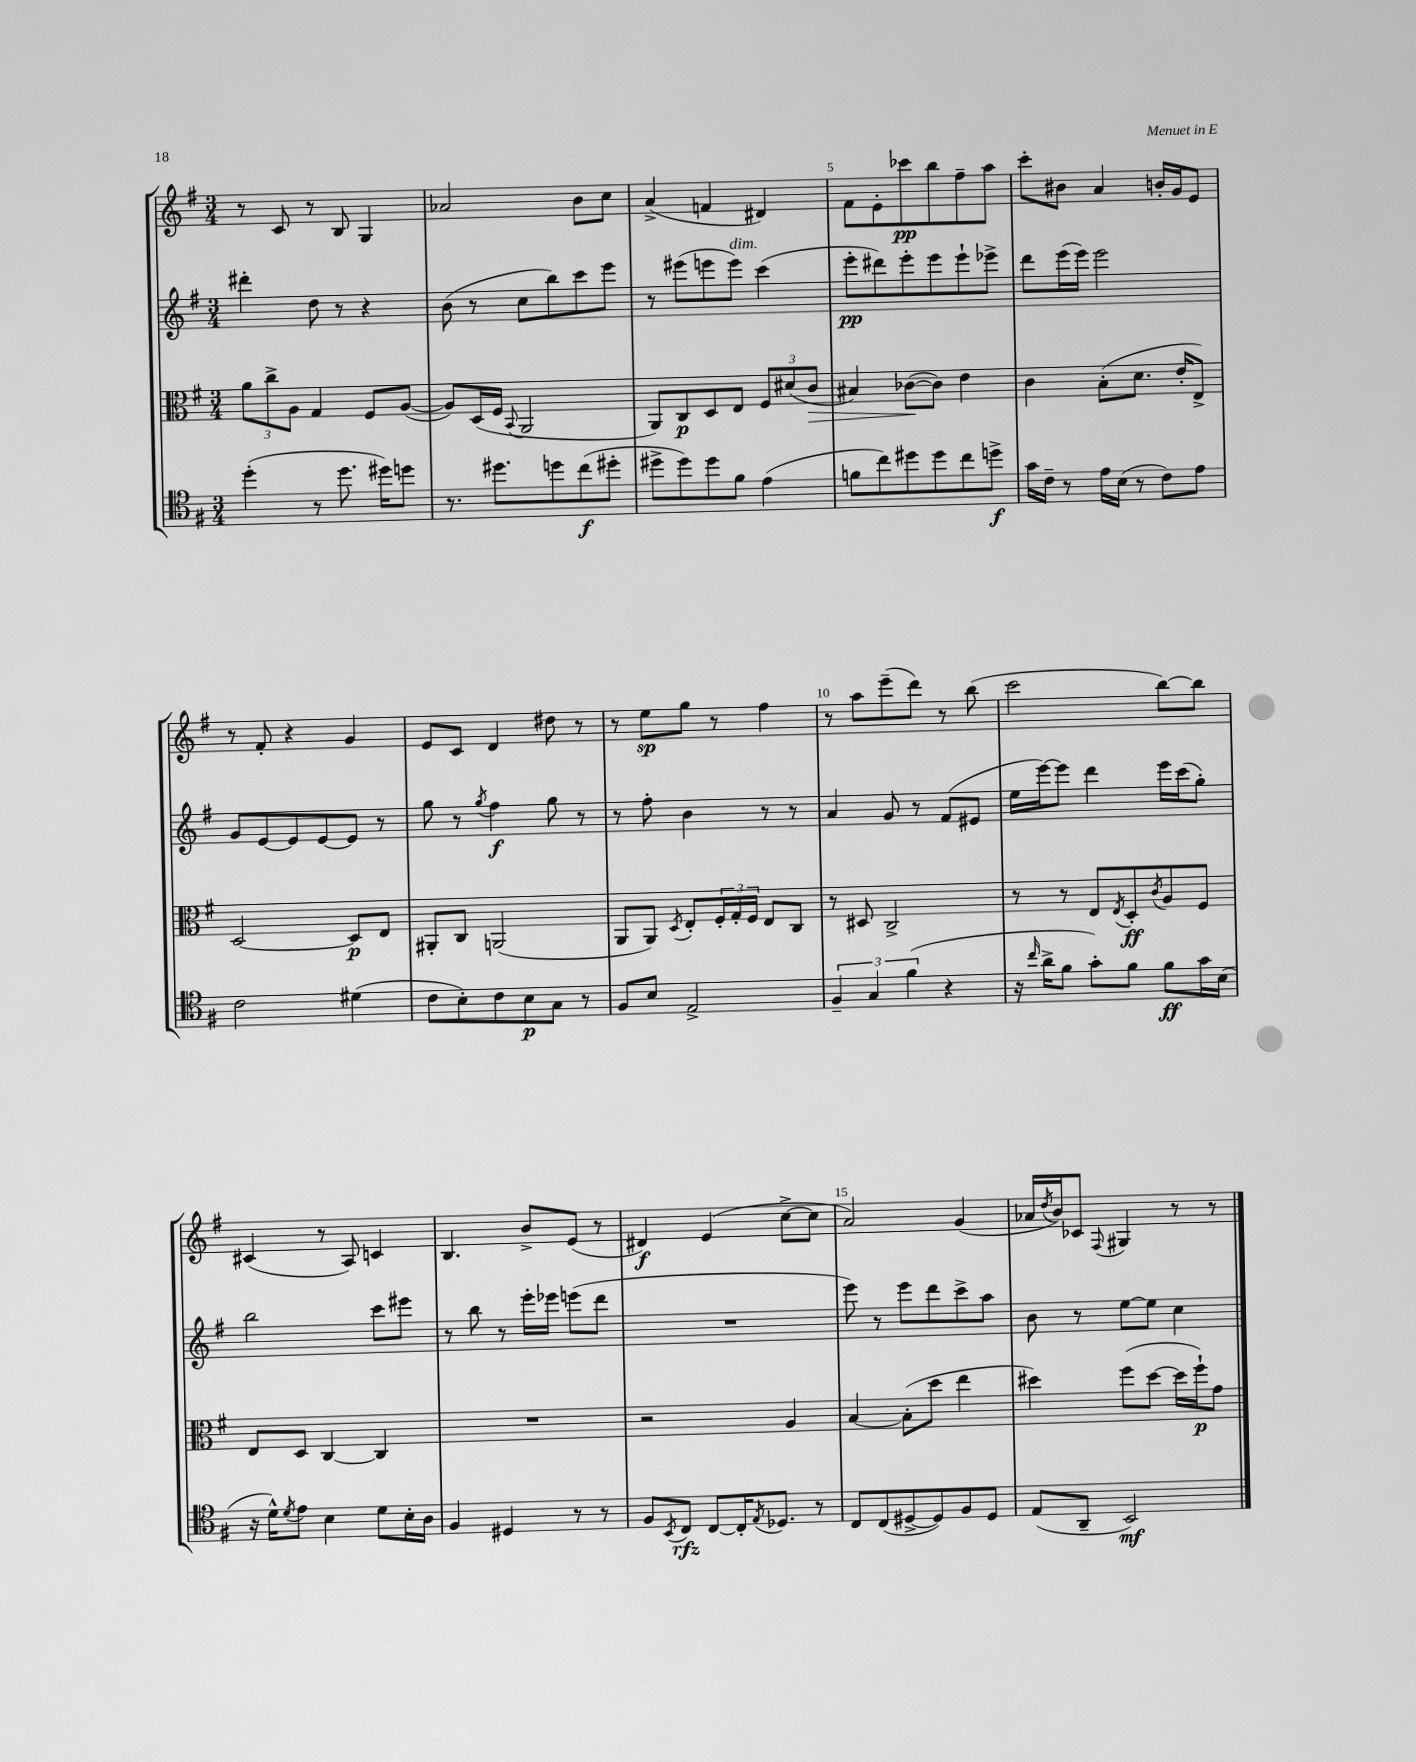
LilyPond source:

<<
\new StaffGroup <<
\new Staff = "s0" {
    \clef treble \key g \major \numericTimeSignature \time 3/4
    r8 c'8 r8 b8 g4 |
    aes'2 b'8 c''8 |
    a'4->( f'4 dis'4) |
    fis'8 e'8-. ces'''8\pp b''8 fis''8-- a''8 |
    c'''8-. bis'8 a'4 b'16-. g'16 e'8 |
    r8 fis'8-. r4 g'4 |
    e'8 c'8 d'4 dis''8 r8 |
    r8 e''8\sp g''8 r8 fis''4 |
    r8 a''8 e'''8--( d'''8) r8 b''8( |
    c'''2 b''8~) b''8 |
    cis'4( r8 a8) c'4 |
    b4. b'8-> e'8( r8 |
    dis'4\f) e'4( c''8~-> c''8 |
    a'2) g'4( |
    aes'16 \acciaccatura { d''8 } b'16) ces'8 \appoggiatura { fis8 } gis4 r8 r8 \bar "|." |
}
\new Staff = "s1" {
    \clef treble \key g \major \numericTimeSignature \time 3/4
    dis'''4-. d''8 r8 r4 |
    b'8( r8 c''8 b''8) c'''8 e'''8 |
    r8 eis'''8( e'''8 e'''8^\markup { \italic "dim." }) c'''4( |
    e'''8-.\pp dis'''8) e'''8-. e'''8 e'''8-! ees'''8-> |
    d'''8 e'''16( e'''16) e'''2 |
    g'8 e'8~ e'8 e'8~ e'8 r8 |
    g''8 r8 \acciaccatura { g''8 } fis''4\f g''8 r8 |
    r8 fis''8-. b'4 r8 r8 |
    a'4 g'8 r8 fis'8( eis'8 |
    e''16 e'''16~) e'''8 d'''4 e'''16 c'''16( g''8-.) |
    b''2 c'''8 eis'''8 |
    r8 b''8 r8 e'''16-. ees'''16 e'''8( d'''8 |
    R2. |
    e'''8) r8 e'''8 d'''8 c'''8-> a''8 |
    b'8 r8 e''8~ e''8 c''4 \bar "|." |
}
\new Staff = "s2" {
    \clef alto \key g \major \numericTimeSignature \time 3/4
    \tuplet 3/2 { a'8 c''8-> a8 } g4 fis8 a8~( |
    a8) d16( fis16 \appoggiatura { b,8 } a,2 |
    a,8) c8\p d8 e8 \tuplet 3/2 { fis8 dis'8( c'8\> } |
    bis4) ces'8~\!( ces'8) e'4 |
    c'4 b8-.( d'8. e'16-. e8->) |
    d2~ d8\p e8 |
    ais,8-. c8 a,2( |
    a,8 a,8) \acciaccatura { d8 } e8-. \tuplet 3/2 { fis16-. g16-. fis16 } e8 c8 |
    r8 dis8 c2-> |
    r8 r8 e8 \acciaccatura { e8 } d8-.\ff \acciaccatura { c'8 } a8 fis8 |
    e8 d8 c4~ c4 |
    R2. |
    r2 a4 |
    b4~ b8-.( d''8 e''4 |
    dis''4) fis''8( dis''8~ dis''16 fis''16-!\p) g'8 \bar "|." |
}
\new Staff = "s3" {
    \clef tenor \key g \major \numericTimeSignature \time 3/4
    d''4-.( r8 d''8. dis''16) d''8 |
    r8. dis''8. d''8 c''8\f( dis''8-. |
    dis''8-> dis''8) dis''8 fis'8 e'4( |
    f'8 c''8) dis''8 dis''8 c''8 d''8->\f |
    g'16 c'16-- r8 e'16 b16( r8 c'8) e'8 |
    c'2 dis'4( |
    c'8 b8-.) c'8 b8\p g8 r8 |
    fis8 b8 e2-> |
    \tuplet 3/2 { fis4-- g4 fis'4( } r4 |
    r16 \grace { c''16 } a'16-> fis'8 g'8-.) fis'8 fis'8\ff g'16 b16( |
    r16 d'16-^) \acciaccatura { d'8 } e'8 b4 d'8 b16-. a16 |
    fis4 dis4 r8 r8 |
    fis8 \acciaccatura { b,8 } c8\rfz c8~ c16-. \acciaccatura { e8 } des8. r8 |
    c8 c8( dis8~-> dis8) fis8 dis8 |
    e8( a,8-- b,2\mf) \bar "|." |
}
>>
>>
\layout { \context { \Score currentBarNumber = #2 \override BarNumber.break-visibility = ##(#f #t #t) barNumberVisibility = #(every-nth-bar-number-visible 5) } }
